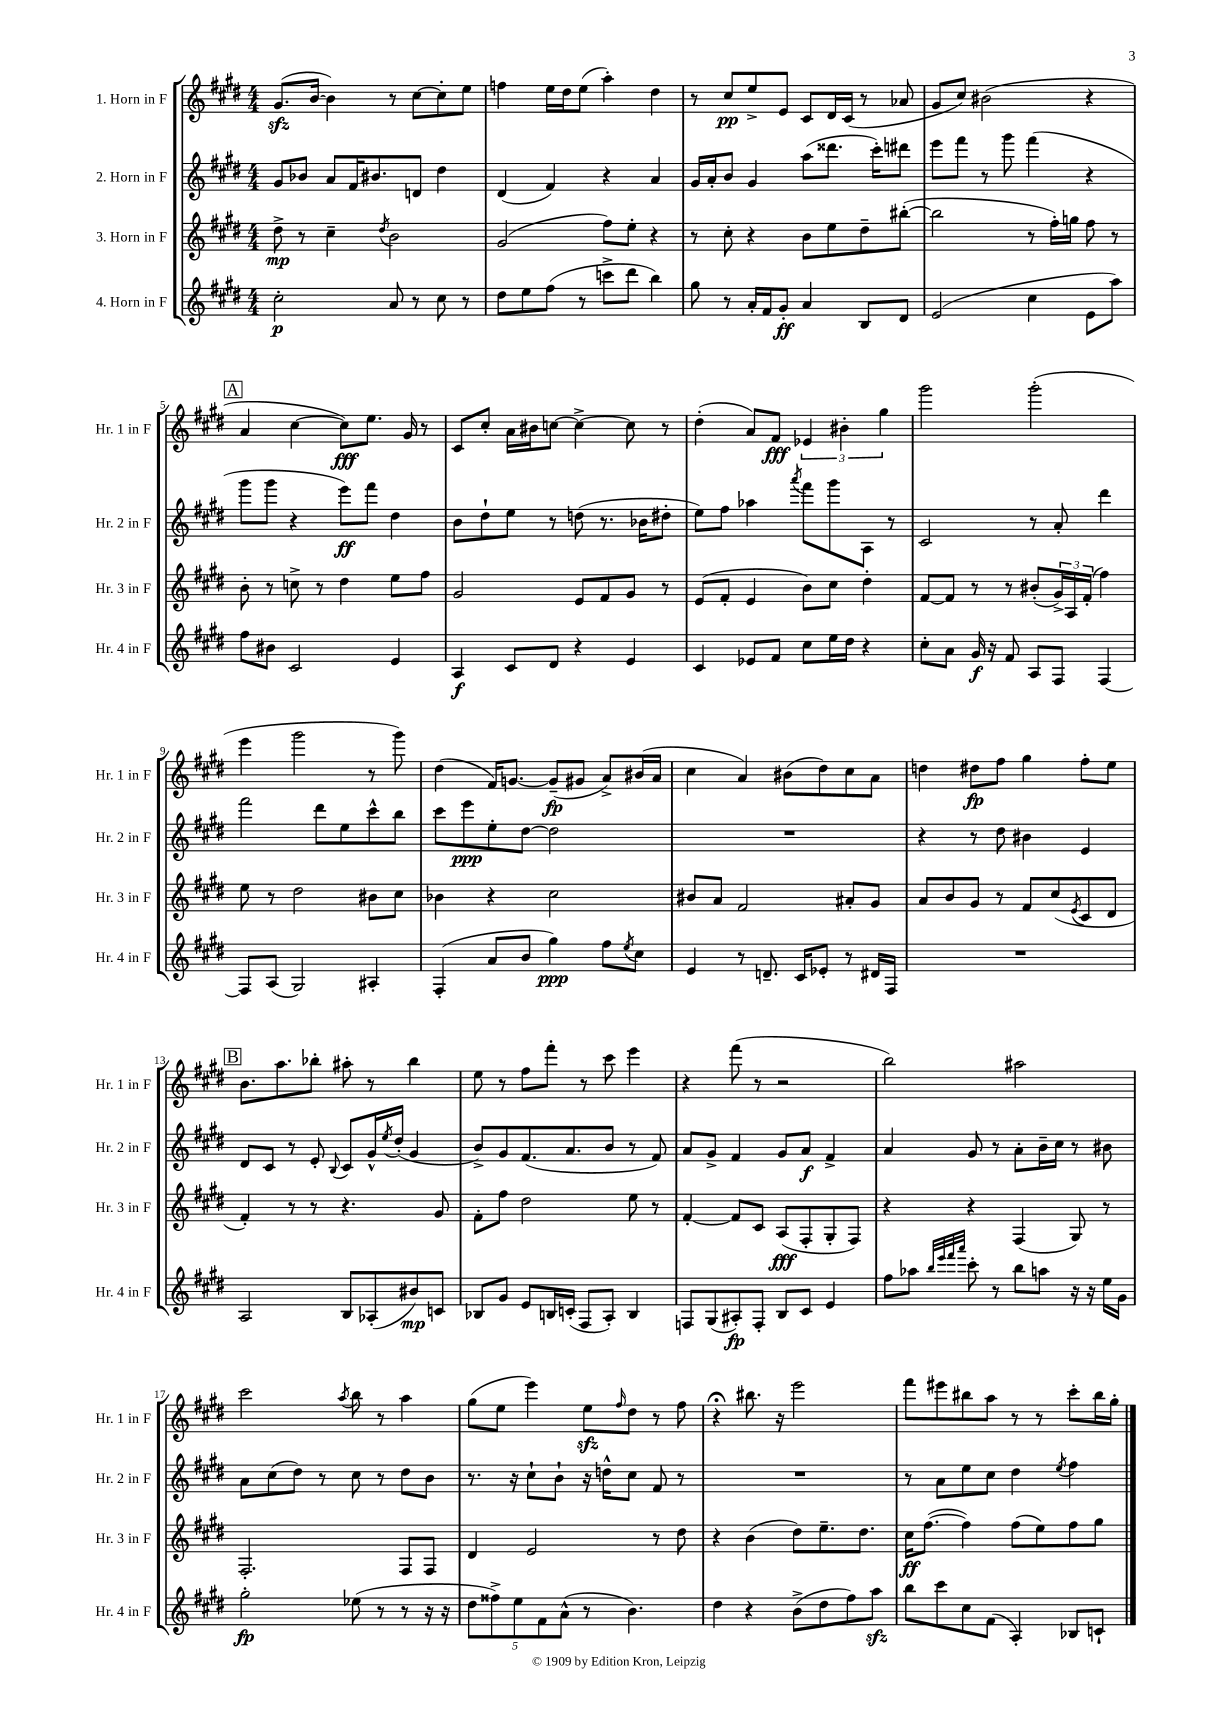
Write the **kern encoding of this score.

**kern	**dynam	**kern	**dynam	**kern	**dynam	**kern	**dynam
*part4	*part4	*part3	*part3	*part2	*part2	*part1	*part1
*staff4	*staff4	*staff3	*staff3	*staff2	*staff2	*staff1	*staff1
*I"4. Horn in F	*	*I"3. Horn in F	*	*I"2. Horn in F	*	*I"1. Horn in F	*
*I'Hr. 4 in F	*	*I'Hr. 3 in F	*	*I'Hr. 2 in F	*	*I'Hr. 1 in F	*
*clefG2	*	*clefG2	*	*clefG2	*	*clefG2	*
*k[f#c#g#d#]	*	*k[f#c#g#d#]	*	*k[f#c#g#d#]	*	*k[f#c#g#d#]	*
*M4/4	*	*M4/4	*	*M4/4	*	*M4/4	*
=1	=1	=1	=1	=1	=1	=1	=1
2cc#'\	p	8dd#^\	mp	8g#/L	.	(8.g#zz/L	.
.	.	8r	.	8b-X/J	.	.	.
.	.	.	.	.	.	[16b/Jk	.
.	.	4cc#~\	.	8a/L	.	4b\])	.
.	.	.	.	16f#/K	.	.	.
.	.	.	.	8.b#X/	.	.	.
.	.	8qdd#/	.	.	.	.	.
8a/	.	2b\	.	.	.	8r	.
8r	.	.	.	8dn/J	.	[8cc#\L	.
8cc#\	.	.	.	4dd#\	.	8cc#'\]	.
8r	.	.	.	.	.	8ee\J	.
=2	=2	=2	=2	=2	=2	=2	=2
8dd#\L	.	(2g#/	.	(4d#/	.	4ffn\	.
8ee\	.	.	.	.	.	.	.
(8ff#\J	.	.	.	4f#/)	.	16ee\LL	.
.	.	.	.	.	.	16dd#\J	.
8r	.	.	.	.	.	(8ee\J	.
8cccn^\L	.	8ff#\L)	.	4r	.	4aa'\)	.
8ddd#\J	.	8ee'\J	.	.	.	.	.
4bb\)	.	4r	.	4a/	.	4dd#\	.
=3	=3	=3	=3	=3	=3	=3	=3
8gg#\	.	8r	.	16g#/LL	.	8r	.
.	.	.	.	16a'/J	.	.	.
8r	.	8cc#'\	.	8b/J	.	8cc#/L	pp
16a'/LL	.	4r	.	4g#/	.	8ee^/	.
16f#/J	.	.	.	.	.	.	.
8g#'/J	ff	.	.	.	.	8e/J	.
4a/	.	8b\L	.	(8aa\L	.	8c#/L	.
.	.	8ee\	.	8.ddd##X\J	.	16d#/L	.
.	.	.	.	.	.	(16c#/JJ	.
8B/L	.	8dd#~\	.	.	.	8r	.
.	.	.	.	16ccc#'\KL)	.	.	.
8d#/J	.	([8bb#X'\J	.	8ddd#X\J	.	8a-X/	.
=4	=4	=4	=4	=4	=4	=4	=4
(2e/	.	2bb#\]	.	8eee\L	.	8g#/L	.
.	.	.	.	8fff#\J	.	8cc#/J)	.
.	.	.	.	8r	.	(2b#X\	.
.	.	.	.	8ggg#\	.	.	.
4cc#\	.	8r	.	(4fff#\	.	.	.
.	.	16ff#'\LL)	.	.	.	.	.
.	.	16ggn\JJ	.	.	.	.	.
8e\L	.	8ff#\	.	4r	.	4r	.
8aa\J)	.	8r	.	.	.	.	.
!!LO:LB:g=z
!!LO:REH:place=s1:t=A
=5	=5	=5	=5	=5	=5	=5	=5
8ff#\L	.	8b'\	.	8ggg#\L	.	4a/	.
8b#X\J	.	8r	.	8ggg#\J	.	.	.
2c#/	.	8ccn^\	.	4r	.	[4cc#\	.
.	.	8r	.	.	.	.	.
.	.	4dd#\	.	8eee\L)	ff	8cc#\L])	fff
.	.	.	.	8fff#\J	.	8.ee\J	.
4e/	.	8ee\L	.	4dd#\	.	.	.
.	.	.	.	.	.	16g#/	.
.	.	8ff#\J	.	.	.	8r	.
=6	=6	=6	=6	=6	=6	=6	=6
4A/	f	2g#/	.	8b\L	.	8c#/L	.
.	.	.	.	8dd#`\	.	8cc#'/J	.
8c#/L	.	.	.	8ee\J	.	16a\LL	.
.	.	.	.	.	.	16b#X\J	.
8d#/J	.	.	.	8r	.	[8ccn\J	.
4r	.	8e/L	.	(8ddn\	.	4cc^\_	.
.	.	8f#/	.	8.r	.	.	.
4e/	.	8g#/J	.	.	.	8cc\]	.
.	.	.	.	16b-X\KL	.	.	.
.	.	8r	.	8dd#X'\J	.	8r	.
=7	=7	=7	=7	=7	=7	=7	=7
4c#/	.	(8e/L	.	8ee\L)	.	(4dd#'\	.
.	.	8f#'/J	.	8ff#\J	.	.	.
8e-X/L	.	4e/	.	4aa-X\	.	8a/L)	.
8f#/J	.	.	.	.	.	8f#/J	fff
.	.	.	.	8qaaa/	.	.	.
8cc#\L	.	8b\L)	.	8fff#\L	.	6e-X/	.
16ee\L	.	8cc#\J	.	8ggg#\	.	.	.
.	.	.	.	.	.	6b#X'\	.
16dd#\JJ	.	.	.	.	.	.	.
4r	.	4dd#'\	.	8A\J	.	.	.
.	.	.	.	.	.	6gg#\	.
.	.	.	.	8r	.	.	.
=8	=8	=8	=8	=8	=8	=8	=8
8cc#'\L	.	[8f#/L	.	2c#/	.	2ggg#\	.
8a\J	.	8f#/J]	.	.	.	.	.
16g#/	f	8r	.	.	.	.	.
16r	.	.	.	.	.	.	.
8f#/	.	8r	.	.	.	.	.
8A/L	.	(8b#X'/L	.	8r	.	(2ggg#'\	.
8F#/J	.	24g#^/L)	.	8a'/	.	.	.
.	.	24A/	.	.	.	.	.
.	.	(24f#'/JJ	.	.	.	.	.
[4F#/	.	4ff#\)	.	4ddd#\	.	.	.
!!LO:LB:g=z
=9	=9	=9	=9	=9	=9	=9	=9
8F#/L]	.	8ee\	.	2fff#\	.	4eee\	.
(8A/J	.	8r	.	.	.	.	.
2G#/)	.	2dd#\	.	.	.	2ggg#\	.
.	.	.	.	8ddd#\L	.	.	.
.	.	.	.	8ee\	.	.	.
4A#X'/	.	8b#X\L	.	8ccc#^^\	.	8r	.
.	.	8cc#\J	.	8bb\J	.	8ggg#\)	.
=10	=10	=10	=10	=10	=10	=10	=10
(4F#'/	.	4b-X\	.	8ccc#\L	.	(4dd#\	.
.	.	.	.	8eee\	ppp	.	.
8a/L	.	4r	.	8ee'\	.	16f#/KL)	.
.	.	.	.	.	.	[8.gn/J	.
8b/J	.	.	.	[8dd#\J	.	.	.
4gg#\)	ppp	2cc#\	.	2dd#\]	.	(8g~/L]	fp
.	.	.	.	.	.	8g#X/J	.
8ff#\L	.	.	.	.	.	8a^/L)	.
8qee/	.	.	.	.	.	.	.
8cc#\J	.	.	.	.	.	(16b#X/L	.
.	.	.	.	.	.	16a/JJ	.
=11	=11	=11	=11	=11	=11	=11	=11
4e/	.	8b#X/L	.	1r	.	4cc#\	.
.	.	8a/J	.	.	.	.	.
8r	.	2f#/	.	.	.	4a/)	.
8.dn~/	.	.	.	.	.	.	.
.	.	.	.	.	.	(8b#X\L	.
16c#/KL	.	.	.	.	.	.	.
8e-X'/J	.	.	.	.	.	8dd#\)	.
8r	.	8a#X'/L	.	.	.	8cc#\	.
16d#X/LL	.	8g#/J	.	.	.	8a\J	.
16F#/JJ	.	.	.	.	.	.	.
=12	=12	=12	=12	=12	=12	=12	=12
1r	.	8a/L	.	4r	.	4ddn\	.
.	.	8b/	.	.	.	.	.
.	.	8g#/J	.	8r	.	8dd#X\L	fp
.	.	8r	.	8dd#\	.	8ff#\J	.
.	.	8f#/L	.	4b#X\	.	4gg#\	.
.	.	(8cc#/	.	.	.	.	.
.	.	8qe/	.	.	.	.	.
.	.	8c#/	.	4e/	.	8ff#'\L	.
.	.	8d#/J	.	.	.	8ee\J	.
!!LO:LB:g=z
!!LO:REH:place=s1:t=B
=13	=13	=13	=13	=13	=13	=13	=13
2A/	.	4f#'/)	.	8d#/L	.	8.b\L	.
.	.	.	.	8c#/J	.	.	.
.	.	.	.	.	.	8.aa\	.
.	.	8r	.	8r	.	.	.
.	.	8r	.	8e'/	.	8bb-X'\J	.
.	.	.	.	8qqB/	.	.	.
8B/L	.	4.r	.	8c#/L	.	8aa#X'\	.
(8A-X'/	.	.	.	16g#^^/L	.	8r	.
.	.	.	.	8qee/	.	.	.
.	.	.	.	(16dd#'/JJ	.	.	.
8b#X/)	mp	.	.	4g#/	.	4bb-\	.
8cn/J	.	8g#/	.	.	.	.	.
=14	=14	=14	=14	=14	=14	=14	=14
8B-X/L	.	8f#'\L	.	8b^/L)	.	8ee\	.
8g#/J	.	8ff#\J	.	8g#/	.	8r	.
8e/L	.	2dd#\	.	(8.f#/	.	8ff#\L	.
16Bn/L	.	.	.	.	.	8fff#'\J	.
(16cn'/JJ	.	.	.	8.a/	.	.	.
8F#/L	.	.	.	.	.	8r	.
8A'/J)	.	.	.	8b/J	.	8ccc#\	.
4B/	.	8ee\	.	8r	.	4eee\	.
.	.	8r	.	8f#/)	.	.	.
=15	=15	=15	=15	=15	=15	=15	=15
8Fn/L	.	[4f#'/	.	8a/L	.	4r	.
(8G#/	.	.	.	8g#^/J	.	.	.
8A#X'/)	fp	8f#/L]	.	4f#/	.	(8fff#\	.
8F'/J	.	8c#/J	.	.	.	8r	.
8B/L	.	(8A/L	fff	8g#/L	.	2r	.
8c#/J	.	8F#'/	.	8a/J	f	.	.
4e/	.	8G#'/	.	4f#^/	.	.	.
.	.	8F#/J)	.	.	.	.	.
=16	=16	=16	=16	=16	=16	=16	=16
8ff#\L	.	4r	.	4a/	.	2bb\)	.
8aa-X\J	.	.	.	.	.	.	.
32qqbb/LLL	.	.	.	.	.	.	.
32qqeee/	.	.	.	.	.	.	.
32qqfff#/	.	.	.	.	.	.	.
32qqaaa/JJJ	.	.	.	.	.	.	.
8ccc#'\	.	4r	.	8g#/	.	.	.
8r	.	.	.	8r	.	.	.
8bb\L	.	(4F#/	.	8a'\L	.	2aa#X\	.
8aan\J	.	.	.	16b~\L	.	.	.
.	.	.	.	16cc#\JJ	.	.	.
16r	.	8G#/)	.	8r	.	.	.
16r	.	.	.	.	.	.	.
16ee\LL	.	8r	.	8b#X\	.	.	.
16g#\JJ	.	.	.	.	.	.	.
!!LO:LB:g=z
=17	=17	=17	=17	=17	=17	=17	=17
2gg#'\	fp	2.F#'/	.	8a\L	.	2ccc#\	.
.	.	.	.	(8cc#\	.	.	.
.	.	.	.	8dd#\J)	.	.	.
.	.	.	.	8r	.	.	.
.	.	.	.	.	.	8qaa/	.
(8ee-X\	.	.	.	8cc#\	.	8bb\	.
8r	.	.	.	8r	.	8r	.
8r	.	8F#/L	.	8dd#\L	.	4aa\	.
16r	.	8F#/J	.	8b\J	.	.	.
16r	.	.	.	.	.	.	.
=18	=18	=18	=18	=18	=18	=18	=18
10dd#\L	.	4d#/	.	8.r	.	(8gg#\L	.
10ff##X^\)	.	.	.	.	.	.	.
.	.	.	.	.	.	8ee\J	.
.	.	.	.	16r	.	.	.
10ee\	.	.	.	.	.	.	.
.	.	2e/	.	8cc#`\L	.	4eee\)	.
10f#\	.	.	.	.	.	.	.
.	.	.	.	8b`\J	.	.	.
(10a^^\J	.	.	.	.	.	.	.
8r	.	.	.	16r	.	8eezz\L	.
.	.	.	.	16ddn^^\KL	.	.	.
.	.	.	.	.	.	16qqff#/	.
4.b\)	.	.	.	8cc#\J	.	8dd#\J	.
.	.	8r	.	8f#/	.	8r	.
.	.	8dd#\	.	8r	.	8ff#\	.
=19	=19	=19	=19	=19	=19	=19	=19
4dd#\	.	4r	.	1r	.	4r;<	.
4r	.	(4b\	.	.	.	8.bb#X\	.
.	.	.	.	.	.	16r	.
(8b^\L	.	8dd#\L)	.	.	.	2eee\	.
8dd#\	.	8.ee~\	.	.	.	.	.
8ff#\)	.	.	.	.	.	.	.
.	.	8.dd#\J	.	.	.	.	.
8aazz\J	.	.	.	.	.	.	.
=20	=20	=20	=20	=20	=20	=20	=20
8bb\L	.	16cc#\KL	ff	8r	.	8fff#\L	.
.	.	([8.ff#\J	.	.	.	.	.
8ccc#\	.	.	.	8a\L	.	8eee#X\	.
8cc#\	.	4ff#\])	.	8ee\	.	8bb#X\	.
(8f#\J	.	.	.	8cc#\J	.	8aa\J	.
4A'/)	.	(8ff#\L	.	4dd#\	.	8r	.
.	.	8ee\)	.	.	.	8r	.
.	.	.	.	8qee/	.	.	.
8B-X/L	.	8ff#\	.	4ff#\	.	8ccc#'\L	.
8cn`/J	.	8gg#\J	.	.	.	16bb#\L	.
.	.	.	.	.	.	16gg#'\JJ	.
==	==	==	==	==	==	==	==
*-	*-	*-	*-	*-	*-	*-	*-
